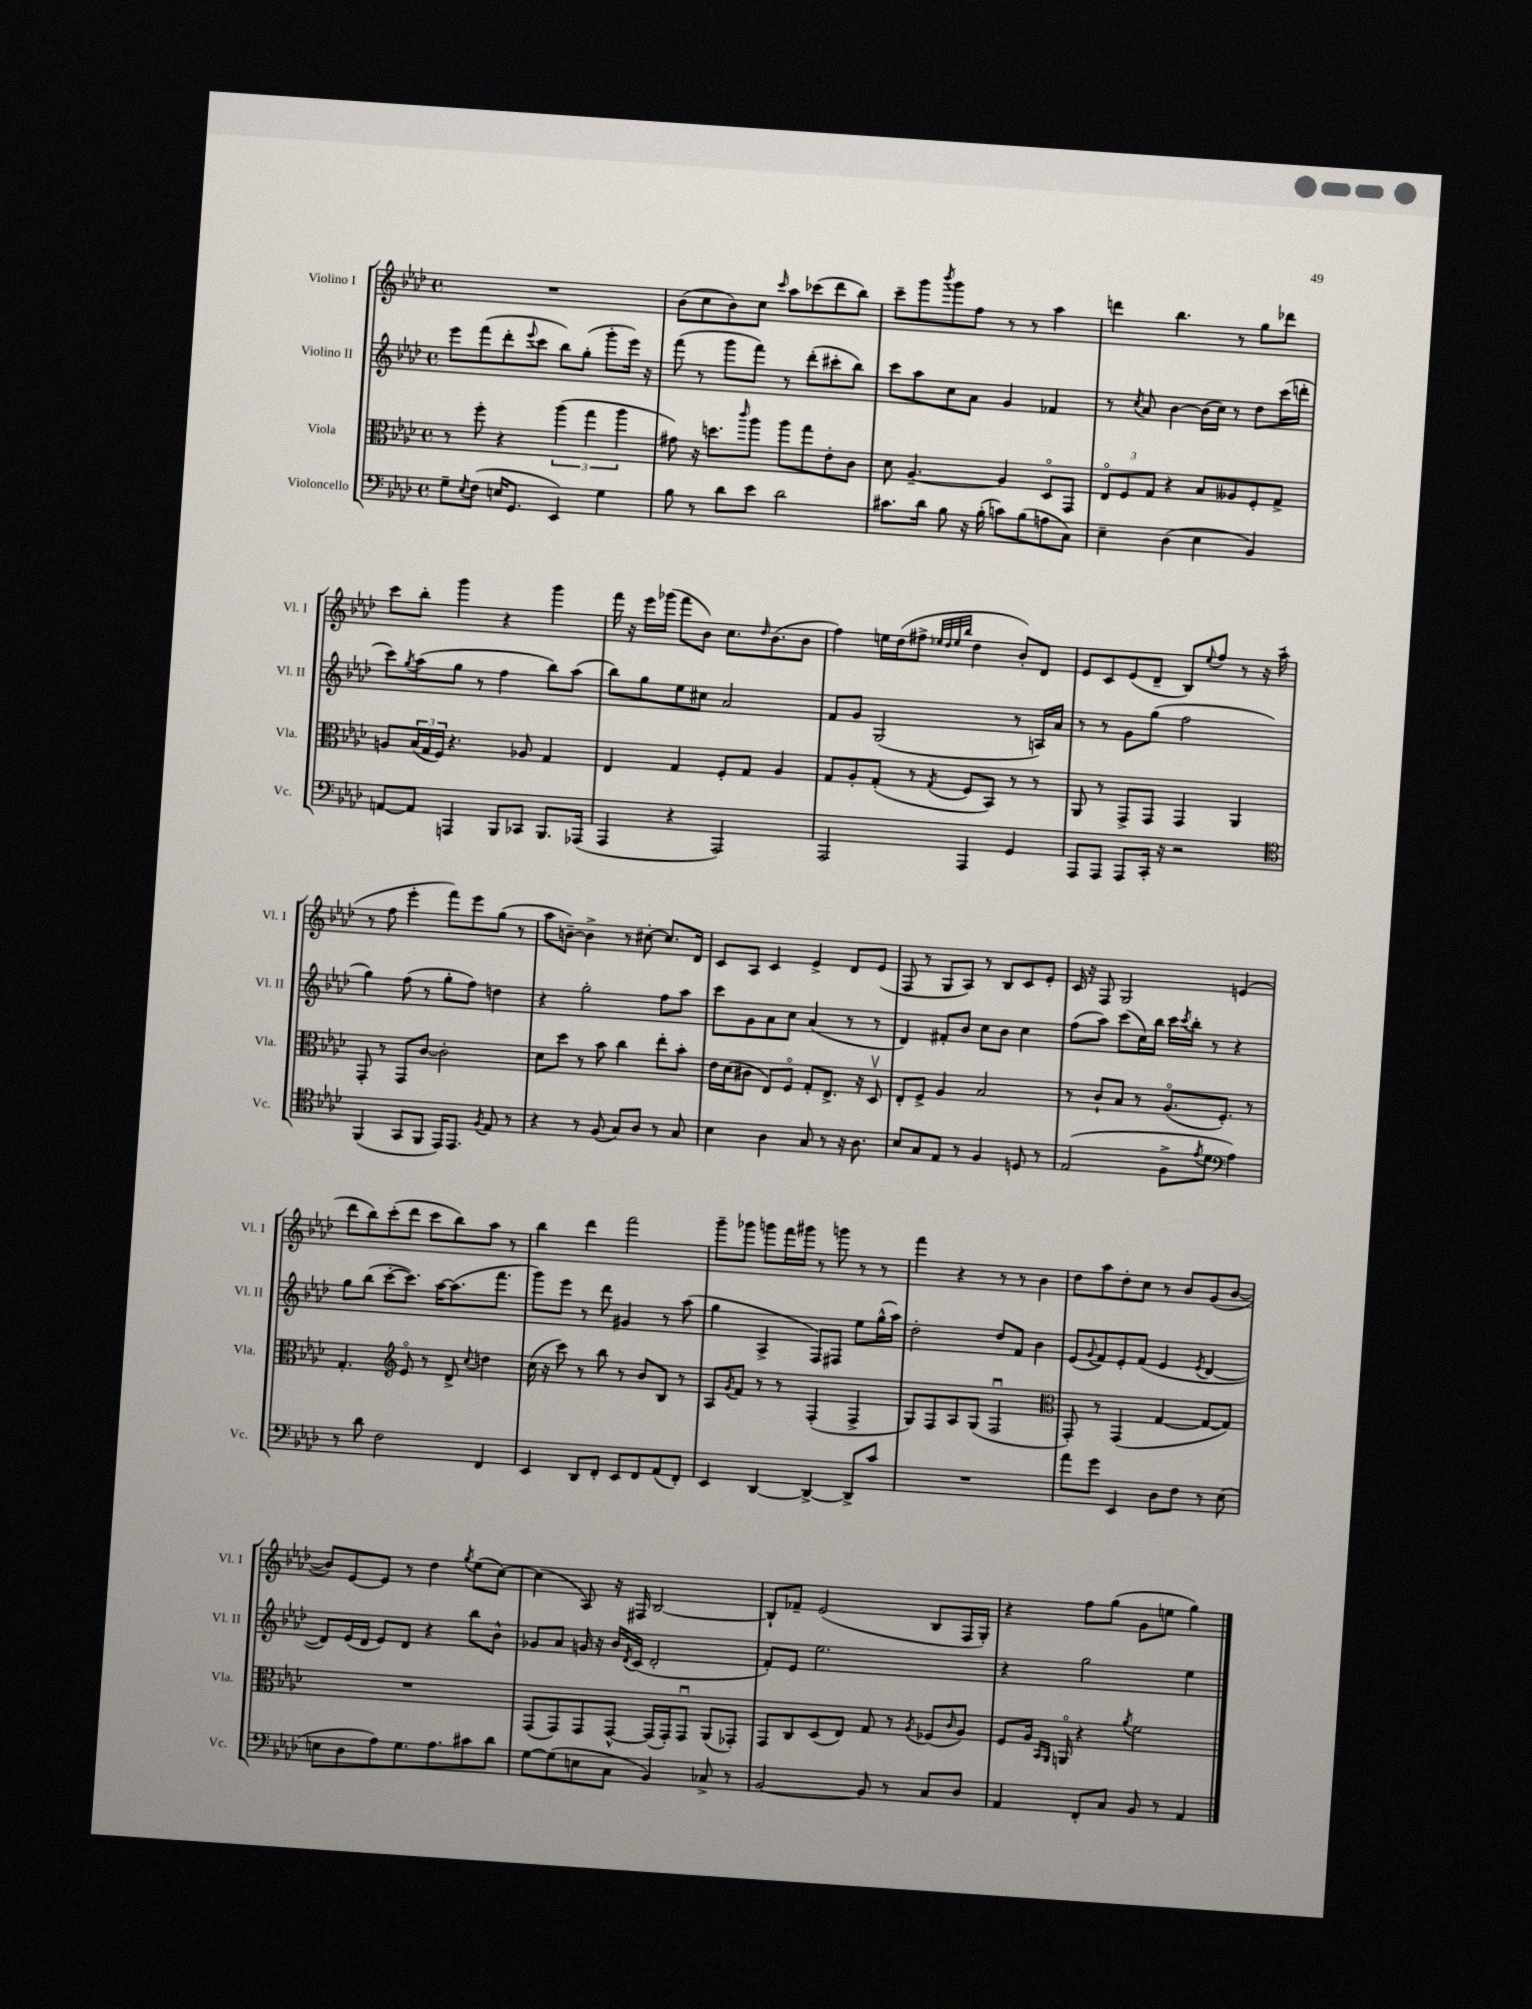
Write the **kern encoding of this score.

**kern	**kern	**kern	**kern
*part4	*part3	*part2	*part1
*staff4	*staff3	*staff2	*staff1
*I"Violoncello	*I"Viola	*I"Violino II	*I"Violino I
*I'Vc.	*I'Vla.	*I'Vl. II	*I'Vl. I
*clefF4	*clefC3	*clefG2	*clefG2
*k[b-e-a-d-]	*k[b-e-a-d-]	*k[b-e-a-d-]	*k[b-e-a-d-]
*M4/4	*M4/4	*M4/4	*M4/4
*met(c)	*met(c)	*met(c)	*met(c)
=4	=4	=4	=4
8G~\L	8r	8eee-\L	1r
8qE-/	.	.	.
(8F\J	8ff'\	(8fff\	.
16En/KL	4r	8ddd-'\	.
8.GG/J	.	.	.
.	.	8qqeee-/	.
.	.	8ccc\J	.
4EE-/)	(6aa-\	8bb-\L)	.
.	.	(8gg'\J	.
.	6gg\	.	.
4G\	.	8ggg'\L	.
.	6aa-\	.	.
.	.	16eee-\Jk)	.
.	.	16r	.
=5	=5	=5	=5
8B-\	8g#X\)	(8fff\	(8b-\L
8r	16r	8r	8cc\
.	8.ddn\L	.	.
8d-\L	.	8ggg\L	8b-\)
.	16qqccc/	.	.
8e-\J	8aa-\J	8fff\J)	8cc\J
.	.	.	16qqccc/
2d-\	8aa-\L	8r	8aa-\L
.	8gg\	(8ddd-'\L	(8ccc-X\
.	8e-'\	8ccc#X'\	8ddd-\
.	8c\J	8bb-\J)	8bb-\J)
=6	=6	=6	=6
8.c#X\L	8d-\	8ccc\L	8ccc~\L
.	[4.A-~/	8aa-\	8ggg\
16d-\Jk	.	.	.
.	.	.	8qbbb-/
8B-\	.	8cc\	8ggg\
16r	.	8a-\J	8ff\J
(16B-'\	.	.	.
8cn\L)	4A-/]	4g/	8r
(8B-\	.	.	8r
8An\	8D-/L	4f-X/	4aa-\
8C\J)	8GG/J	.	.
=7	=7	=7	=7
4E-~\	12E-/L	8r	4dddn\
.	12F/	.	.
.	.	8qcc/	.
.	.	8a-/	.
.	12G/J	.	.
(4D-\	4r	[4b-\	4.bb-\
4E-\	8B-/L	(16b-\LL]	.
.	.	16cc\JJ)	.
.	8A--X/	8r	8r
4BB-/)	8F'/	8dd-\L	8gg\L
.	8G^/J	(16ccc\L	8ddd-X\J
.	.	16dddn'\JJ	.
!!LO:LB:g=z
=8	=8	=8	=8
[8AAn/L	8An/L	8ccc\L)	8ccc\L
.	.	8qgg/	.
8AA/J]	(24B-/L	(8aa-\	8bb-'\J
.	24G/	.	.
.	24F/JJ)	.	.
4AAAn/	4.r	8gg\J	4ggg\
.	.	8r	.
8BBB-/L	.	4ff\	4r
8CC-X/J	8A-X/	.	.
8.BBB-/L	4G/	8bb-\L)	4ggg\
.	.	(8aa-\J	.
(16AAA-X/Jk	.	.	.
=9	=9	=9	=9
4AAA-/	4E-/	8bb-\L)	16fff\
.	.	.	16r
.	.	8gg\	16eee-\LL
.	.	.	(16ggg-X\JJ
4r	4G/	8ee-\	8fff\L
.	.	8cc#X\J	8b-\J)
2AAA-/)	8F'/L	2a-/	8.cc\L
.	8G/J	.	.
.	.	.	16qqdd-/
.	.	.	(8.b-\
.	4A-/	.	.
.	.	.	8b-\J
=10	=10	=10	=10
2AAA-/	8G/L	8f/L	4ff\)
.	8A-'/	8g/J	.
.	(8G'/J	(2G/	16een\LL
.	.	.	(16dd-\J
.	8r	.	8ff#X^\J
.	.	.	32qqee-X/LLL
.	.	.	32qqdd-/
.	.	.	32qqee-/
.	8qG/	.	32qqbb-/JJJ
4AAA-/	8F/L	.	4dd-\
.	8BB-/J)	.	.
4GG/	8r	8r	8b-'/L)
.	8r	16An/LL)	8d-/J
.	.	16a-/JJ	.
=11	=11	=11	=11
8AAA-/L	8AA-/	8r	8e-/L
8AAA-/J	8r	8r	8c/
8AAA-/L	8GG^/L	8g\L	(8e-/
16CC'/Jk	8GG/J	(8gg\J	8d-~/J
16r	.	.	.
2r	4GG/	2ff\	8B-/L)
.	.	.	8qqee-/
.	.	.	8ff/J
.	4AA-/	.	8r
.	.	.	16r
.	.	.	(16aa-'\
!!LO:LB:g=z
=12	=12	=12	=12
*clefC4	*	*	*
(4FF/	8GG'/	4gg\)	8r
.	8r	.	8ff\
8GG/L	8GG/L	(8ff\	4eee-'\
8FF/J	[8c/J	8r	.
16EE-/KL)	2c'\]	8gg'\L	8fff\L)
8.EE-/J	.	.	.
.	.	8ff\J)	8eee-\
8qF/	.	.	.
8E-/	.	4ddn\	(8gg\J
8r	.	.	8r
=13	=13	=13	=13
4r	8d-\L	4r	8aa-\L
.	8dd-\J	.	[8bn~\J)
8r	8r	2gg'\	4b^\]
(8F/	8b-\	.	.
8G/L)	4cc\	.	8r
8A-/J	.	.	[8cc#X'\
8r	8ee-'\L	8ff\L	8.cc#/L]
8G/	8b-'\J	8aa-\J	.
.	.	.	16d-/Jk
=14	=14	=14	=14
4B-\	16e-\LL	8ccc\L	8c/L
.	(16d-\J	.	.
.	8c#X\J	8g\	8A-/J
4A-\	8E-/L)	8a-\	4c/
.	8F/J	8cc\J	.
8G/	8G'/L	(4a-/	4e-^/
8r	8.E-^/J	.	.
16r	.	8r	8d-/L
8.A-\	16r	.	.
.	8D-v/	8r	(8e-/J
=15	=15	=15	=15
8B-/L	8E-'/L	4d-/)	8F/
8G/	8F^/J	.	8r
8E-/J	4A-/	8f#X'/L	8G/L
8r	.	8b-/J	8A-/J)
4F/	2B-/	8cc\L	8r
.	.	8b-\J	8B-/L
8Dn/	.	4cc\	8c/
8r	.	.	8e-'/J
=16	=16	=16	=16
(2E-/	8r	(8ff\L	16c/
.	.	.	16r
.	8c`/L	8aa-\J)	8F/
.	8B-/J	(8ccc\L	2G/
.	8r	16cc\L)	.
.	.	16bb-\JJ	.
8F^\L	(8.A-/L	16ccc\LL	.
.	.	8qccc/	.
.	.	16bb-'\JJ	.
8qe-/	.	.	.
8d-\J	.	8r	.
.	8.F'/J)	.	.
*clefF4	*	*	*
4A-\)	.	4r	(4en/
.	8r	.	.
!!LO:LB:g=z
=17	=17	=17	=17
8r	4.G'/	8gg\L	8ddd-\L
8d-\	.	(8bb-\J	8bb-\)
2F\	.	[8ccc'\L	(8ccc'\
*	*clefG2	*	*
.	8e-/	8.ccc\J])	8ddd-\J
.	8r	.	8ccc\L
.	.	[16aa-\KL	.
.	8d-^/	(8.aa-\]	8bb-\)
.	8qqcc/	.	.
4FF/	4ddn\	.	8aa-\J
.	.	8.fff\J	.
.	.	.	8r
=18	=18	=18	=18
4EE-/	(16cc\	8ggg\L)	4bb-\
.	16r	.	.
.	8ccc\)	8eee-\J	.
8DD-/L	8r	8r	4ddd-\
8FF'/J	8bb-\	8ddd-\	.
8EE-/L	8r	4g#X/	2fff\
8FF/	8b-/L	.	.
(8AA-/	8B-/J	8r	.
8FF'/J)	8r	(8aa-\	.
=19	=19	=19	=19
4EE-/	8A-/L	4gg\	8ggg~\L
.	8qg/	.	.
.	8f/J	.	8ggg-X\J
[4DD-/	8r	4A-^/	8gggn\L
.	8r	.	16fff\L
.	.	.	16ggg#X\JJ
4DD-^/_	(4F'/	8F/L)	8r
.	.	8F#X/J	8gggn\
8DD-^/L]	4F^/	8ee-\L	8r
8c/J	.	(16gg^^\L	8r
.	.	16aa-\JJ)	.
=20	=20	=20	=20
1r	8G/L)	2dd-'\	4fff\
.	8F/	.	.
.	8A-/	.	4r
.	(8G/J	.	.
.	2Fu/	8dd-/L	8r
.	.	8f/J	8r
.	.	4b-\	4b-\
=21	=21	=21	=21
*	*clefC3	*	*
8a-\L	8GG'/)	(8e-/L	8dd-\L
.	.	8qqg/	.
8g\J	8r	8f/)	8aa-\
4EE-/	(4GG/	8e-'/	8dd-'\
.	.	(8f/J	8cc\J
8D-\L	[4G/	4e-/	8r
8F\J	.	.	8b-/L
.	.	8qe-/	.
8r	8G/L_	[4d-/	(8g/
(8E-\	8G/J])	.	[8b-/J
!!LO:LB:g=z
=22	=22	=22	=22
8En\L	1r	8d-/L])	8b-/L])
8D-\	.	(16e-/L	[8e-/
.	.	16d-/JJ	.
8A-\)	.	8e-/L)	8e-/J]
8.G\	.	8d-/J	8r
.	.	4r	4dd-\
8.A-\	.	.	.
.	.	.	8qgg/
8c#X\	.	8bb-\L	(8ee-\L
8d-\J	.	8b-^^\J	[8cc\J)
=23	=23	=23	=23
[8G\L	(8GG/L	8g-X/L	(4cc\]
(8G\]	8GG/)	8a-/J	.
8En\	8GG/	16gn/	8A-/)
.	.	16r	.
8C\J	[8GG^^/J	16b-/LL	16r
.	.	8qd-/	.
.	.	(16c/JJ	16F#X/
4BB-/)	(16GG/LL]	2d-'/	[2B-/
.	16GG'/J)	.	.
.	8GGu/J	.	.
8C-X^/	(8AA-/L	.	.
8r	8GG-X'/J)	.	.
=24	=24	=24	=24
[2BB-/	8GG/L	8f'/L)	8B-`/L]
.	8C/	8e-/J	8f-X~/J
.	(8D-/	2.ee-\	(2e-/
.	8E-/J)	.	.
8BB-/]	8G/	.	.
8r	8r	.	.
.	8qA-/	.	.
8C/L	(8F-X/L	.	8B-/L
.	16qqc/	.	.
8D-/J	8A-/J)	.	16F/L
.	.	.	16G'/JJ)
=25	=25	=25	=25
4AA-/	8F/L	4r	4r
.	16A-/Jk	.	.
.	16qqBB-/LL	.	.
.	16qqAA-/JJ	.	.
.	16AAn/	.	.
8FF'/L	4r	2gg\	8ff\L
8C/J	.	.	(8gg\J
.	8qa-/	.	.
8BB-/	2f\	.	8g\L
8r	.	.	8een\J
4AA-/	.	4ee-\	4gg\)
==	==	==	==
*-	*-	*-	*-
